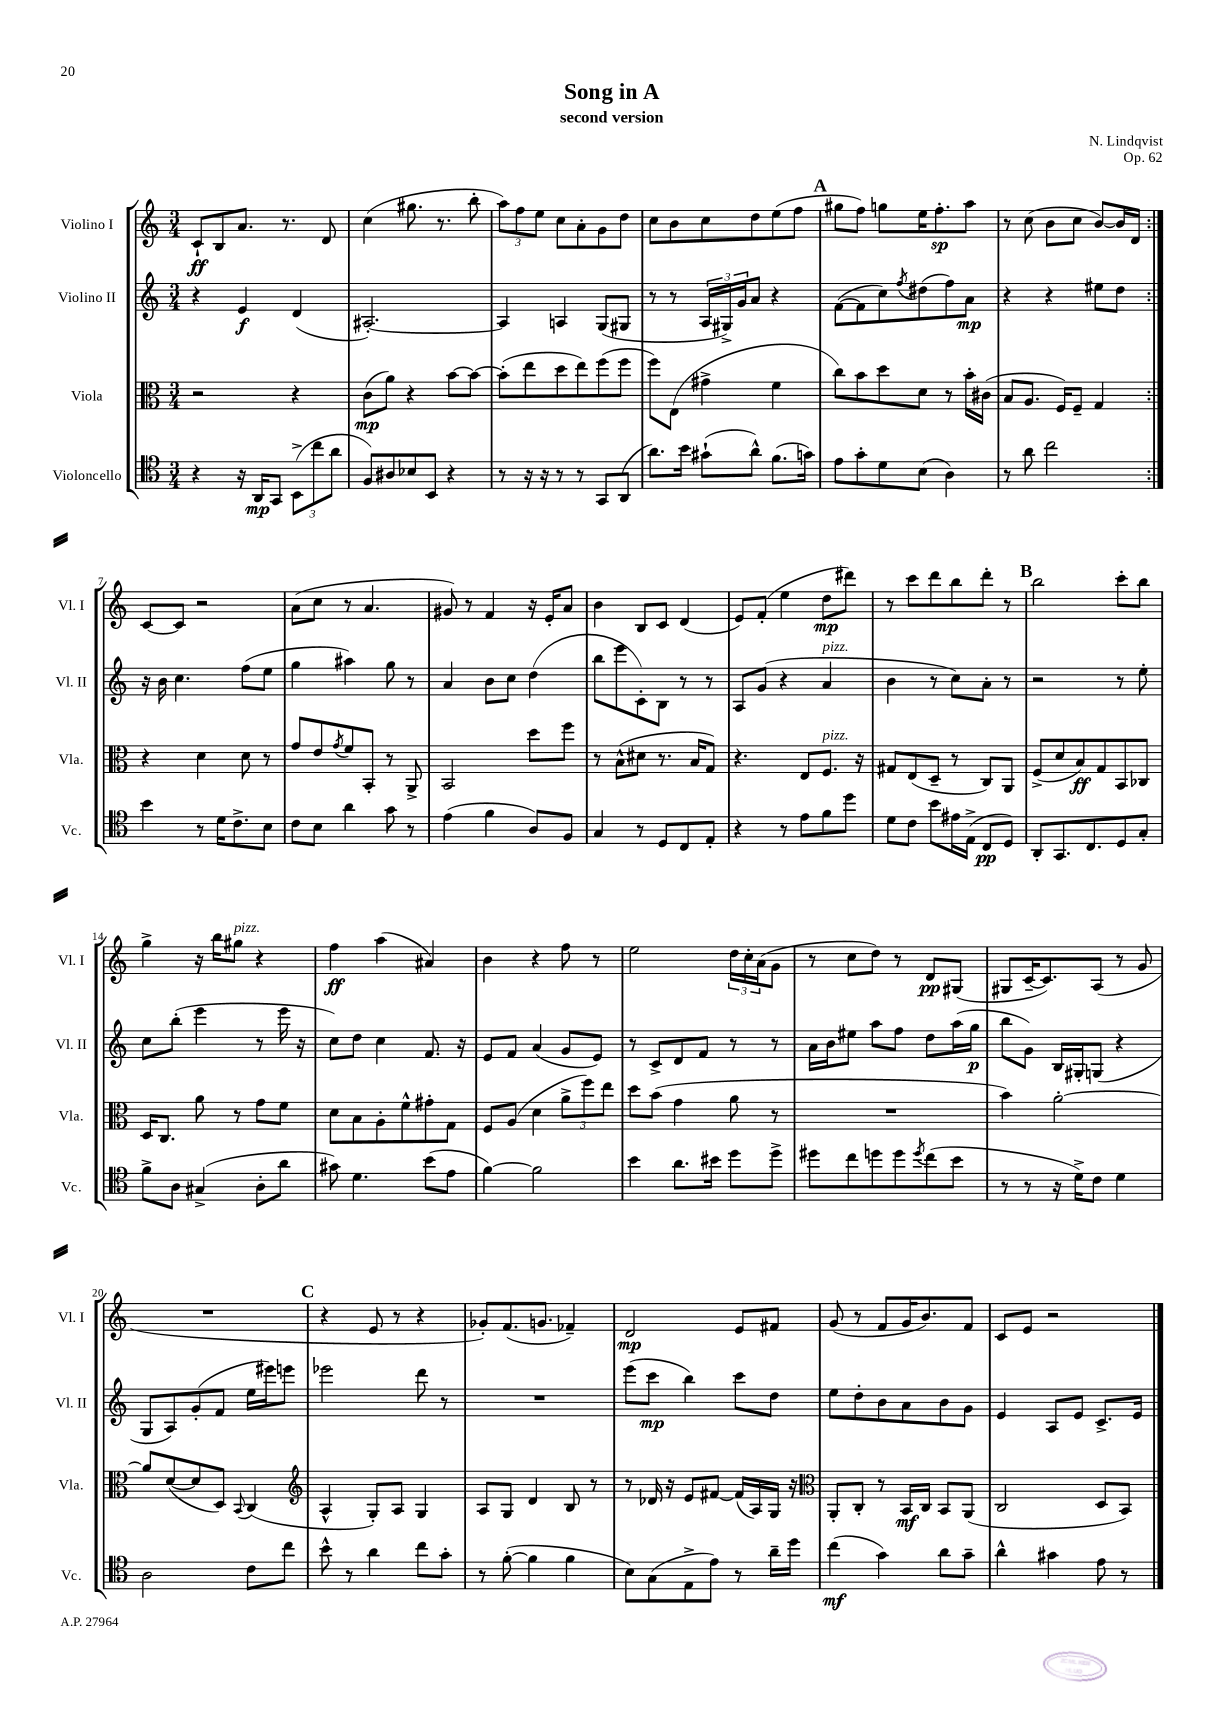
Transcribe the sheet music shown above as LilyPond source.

\header { title = "Song in A" composer = "N. Lindqvist" subtitle = "second version" opus = "Op. 62" }
<<
\new StaffGroup <<
\new Staff = "s0" \with { instrumentName = "Violino I" shortInstrumentName = "Vl. I" } {
    \clef treble \key c \major \numericTimeSignature \time 3/4
    \repeat volta 2 { c'8-!\ff b8 a'8. r8. d'8 |
    c''4( gis''8. r8. b''8-. |
    \tuplet 3/2 { a''8) f''8 e''8 } c''8 a'8-. g'8 d''8 |
    c''8 b'8 c''8 d''8 e''8( f''8 |
    \mark \markup { \bold "A" } gis''8 f''8) g''8 e''16 f''8.-.\sp a''8 |
    r8 c''8( b'8 c''8 b'8~) b'16 d'16 | }
    c'8~ c'8 r2 |
    a'8( c''8 r8 a'4. |
    gis'8) r8 f'4 r16 e'16-. a'8 |
    b'4 b8 c'8 d'4( |
    e'8) f'8-.( e''4 d''8\mp dis'''8) |
    r8 c'''8 d'''8 b''8 d'''8-. r8 |
    \mark \markup { \bold "B" } b''2 c'''8-. b''8 |
    g''4-> r16 b''16 gis''8^\markup { \italic "pizz." } r4 |
    f''4\ff a''4( ais'4) |
    b'4 r4 f''8 r8 |
    e''2 \tuplet 3/2 { d''16 c''16-. a'16( } g'8 |
    r8 c''8 d''8) r8 d'8\pp gis8( |
    gis8 c'16~-- c'8.) a8( r8 g'8 |
    R2. |
    \mark \markup { \bold "C" } r4 e'8 r8 r4 |
    ges'8-.) f'8.( g'8. fes'4--) |
    d'2\mp e'8 fis'8 |
    g'8( r8 f'8 g'16 b'8.) f'8 |
    c'8 e'8 r2 \bar "|." |
}
\new Staff = "s1" \with { instrumentName = "Violino II" shortInstrumentName = "Vl. II" } {
    \clef treble \key c \major \numericTimeSignature \time 3/4
    \repeat volta 2 { r4 e'4\f d'4( |
    ais2.~-.) |
    ais4 a4 g8( gis8 |
    r8 r8 \tuplet 3/2 { a16 gis16->) g'16 } a'8 r4 |
    \mark \markup { \bold "A" } f'8~( f'8 c''8) \acciaccatura { f''8 } dis''8( f''8) a'8\mp |
    r4 r4 eis''8 d''8 | }
    r16 b'16 c''4. f''8( e''8 |
    g''4 ais''4) g''8 r8 |
    a'4 b'8 c''8 d''4( |
    b''8 e'''8 c'8-.) b8 r8 r8 |
    a8 g'8( r4 a'4^\markup { \italic "pizz." } |
    b'4 r8 c''8) a'8-. r8 |
    \mark \markup { \bold "B" } r2 r8 e''8-. |
    c''8 b''8-.( e'''4 r8 e'''16 r16 |
    c''8) d''8 c''4 f'8. r16 |
    e'8 f'8 a'4( g'8 e'8) |
    r8 c'8-> d'8 f'8 r8 r8 |
    a'16 b'16 eis''8 a''8 f''8 d''8 a''16( g''16\p |
    b''8 g'8) b16 gis16-. g8( r4 |
    g8 a8) g'8-.( f'8 e''16 eis'''16) e'''8 |
    \mark \markup { \bold "C" } ees'''2 d'''8 r8 |
    R2. |
    e'''8( c'''8\mp b''4) c'''8 d''8 |
    e''8 d''8-. b'8 a'8 b'8 g'8 |
    e'4 a8 e'8 c'8.-> e'16 \bar "|." |
}
\new Staff = "s2" \with { instrumentName = "Viola" shortInstrumentName = "Vla." } {
    \clef alto \key c \major \numericTimeSignature \time 3/4
    \repeat volta 2 { r2 r4 |
    c'8\mp( a'8) r4 b'8~ b'8~ |
    b'8-.( e''8 d''8 e''8) f''8( f''8 |
    f''8) e8( gis'4-> f'4 |
    \mark \markup { \bold "A" } c''8) b'8 d''8 d'8 r8 b'16-. cis'16( |
    b8 a8. f16) f8-- g4 | }
    r4 d'4 d'8 r8 |
    g'8 e'8 \acciaccatura { g'8 } f'8 b,8-. r8 a,8-> |
    b,2 d''8 f''8 |
    r8 b8-^( dis'8 r8. b16 g8) |
    r4. e8 f8.^\markup { \italic "pizz." } r16 |
    gis8 e8( d8-- r8 c8) a,8 |
    \mark \markup { \bold "B" } f8->( d'8 b8\ff) g8 b,8 ces8 |
    d16 c8. a'8 r8 g'8 f'8 |
    d'8 b8 a8-. f'8-^ gis'8-. g8 |
    f8 a8( d'4 \tuplet 3/2 { a'8-> f''8) e''8 } |
    d''8 b'8( g'4 a'8 r8 |
    R2. |
    b'4) a'2~-. |
    a'8 d'8~( d'8 d8) \appoggiatura { b,8 } c4( |
    \mark \markup { \bold "C" } \clef treble a4-^ g8-.) a8 g4 |
    a8 g8 d'4 b8 r8 |
    r8 des'16 r16 e'8 fis'8~ fis'16( a16) g16 r16 |
    \clef alto a,8-. c8-. r8 b,16\mf c16 b,8 a,8( |
    c2 d8 b,8) \bar "|." |
}
\new Staff = "s3" \with { instrumentName = "Violoncello" shortInstrumentName = "Vc." } {
    \clef tenor \key c \major \numericTimeSignature \time 3/4
    \repeat volta 2 { r4 r16 a,16\mp g,8 \tuplet 3/2 { b,8->( c''8 a'8 } |
    f8) ais8 bes8 b,8 r4 |
    r8 r16 r16 r8 r8 g,8 a,8( |
    a'8.) b'16 gis'8-!( a'8-^) f'8.( g'16) |
    \mark \markup { \bold "A" } e'8 g'8-. d'8 b8( a4) |
    r8 a'8 c''2 | }
    b'4 r8 d'16 c'8.-> b8 |
    c'8 b8 a'4 g'8 r8 |
    e'4( f'4 a8) f8 |
    g4 r8 d8 c8 e8-. |
    r4 r8 e'8 f'8 d''8 |
    d'8 c'8 b'8 eis'16 e16->( c8\pp d8) |
    \mark \markup { \bold "B" } a,8-. g,8. c8. d8 g8-. |
    f'8-> a8 gis4->( a8-. a'8 |
    gis'8) d'4. b'8( e'8 |
    f'4~) f'2 |
    b'4 a'8. bis'16 d''8 d''8-> |
    dis''8 c''8 d''8 d''8 \acciaccatura { d''8 } c''8( b'8 |
    r8 r8 r16 d'16->) c'8 d'4 |
    a2 c'8 c''8 |
    \mark \markup { \bold "C" } b'8-^ r8 a'4 c''8 g'8-. |
    r8 f'8~-.( f'4 f'4 |
    b8) g8( e8-> e'8) r8 a'16-- d''16 |
    c''4\mf( g'4) a'8 g'8-- |
    a'4-^ gis'4 e'8 r8 \bar "|." |
}
>>
>>
